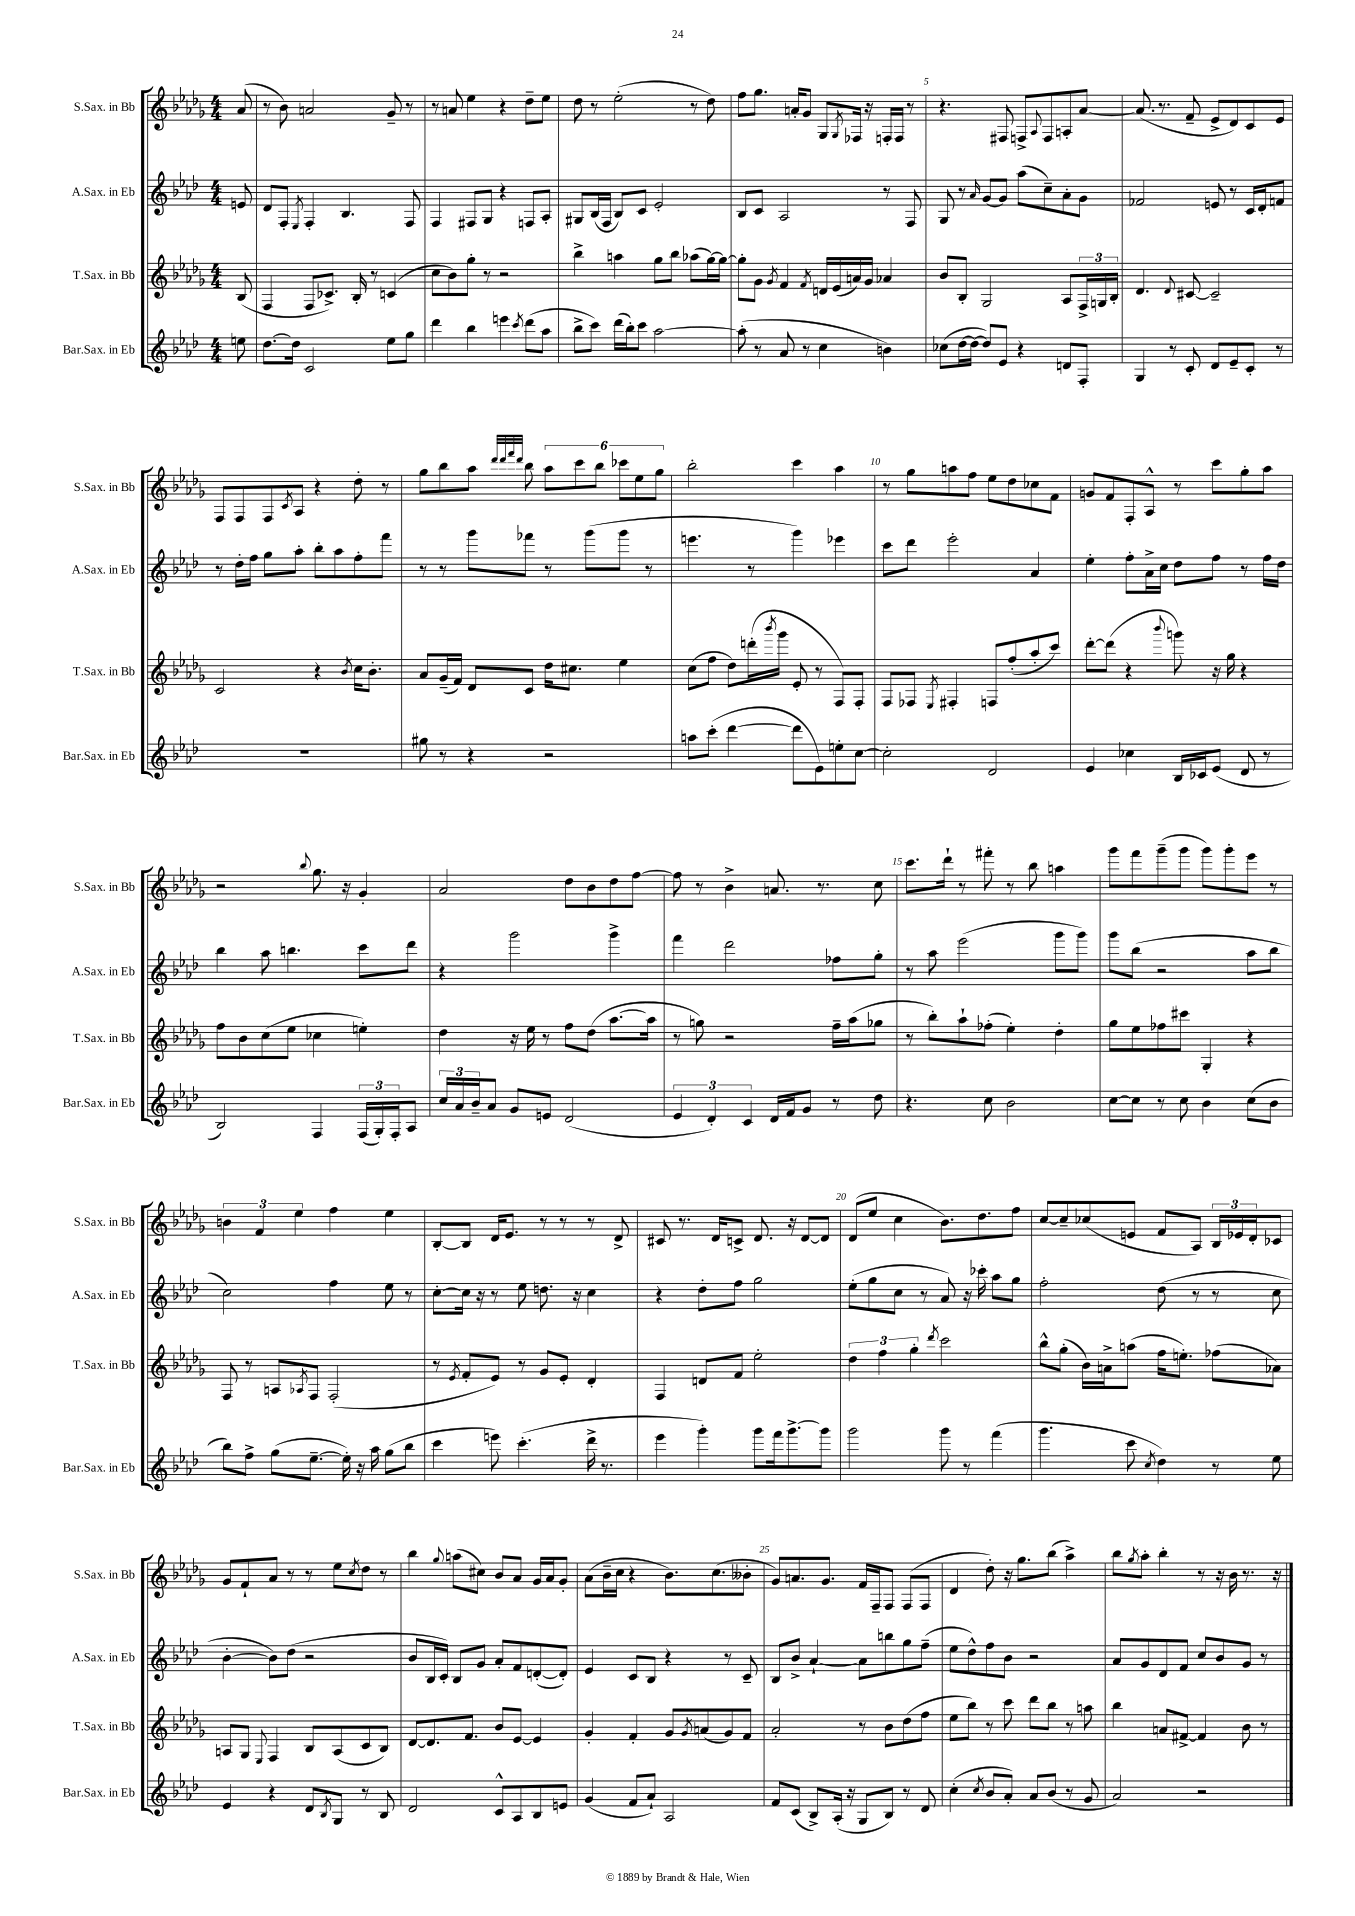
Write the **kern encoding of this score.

**kern	**kern	**kern	**kern
*staff4	*staff3	*staff2	*staff1
*clefG2	*clefG2	*clefG2	*clefG2
*k[b-e-a-d-]	*k[b-e-a-d-g-]	*k[b-e-a-d-]	*k[b-e-a-d-g-]
*M4/4	*M4/4	*M4/4	*M4/4
8ee	(8B-	8e	(8a-
=	=	=	=
[8.dd-	4F	8d-	8r
.	.	8F'	8b-)
16dd-]	.	.	.
.	.	8qE-	.
2c	8F	4F'	2a
.	8.c-^)	.	.
.	.	4.B-	.
.	16B-'	.	.
.	8r	.	.
8ee-	(4c	.	8g-~
8gg	.	8F	8r
=	=	=	=
4ddd-	8cc	4F	8r
.	8b-)	.	8a
4bb-	8gg-'	8F#	4ee-
.	8r	8G	.
4eee	2r	4r	4r
8qccc	.	.	.
(8ddd-	.	8F	8dd-~
8aa-	.	8A-'	8ee-
=	=	=	=
8bb-^	4bb-^	8G#	8dd-
8ccc)	.	(16B-	8r
.	.	16F	.
(16ddd-	4aa	8B-)	(2ee-'
16bb-')	.	.	.
8ccc	.	8c	.
[2aa-	8gg-	2e-'	.
.	8bb-	.	.
.	(8aa-	.	8r
.	[16gg-)	.	8dd-)
.	16gg-_	.	.
=	=	=	=
(8aa-']	8gg-']	8B-	8ff
8r	8g-	8c	8.gg-
.	8qg-	.	.
8a-	4f	2A-	.
.	.	.	16a'
8r	.	.	8g-
.	8qf	.	.
4cc	16d	.	8G-
.	(16e-	.	.
.	.	.	8qG-
.	16a)	.	16F-
.	16g-	.	16r
4b)	4a-	8r	16F'
.	.	.	16F
.	.	8F	8r
=	=	=	=
(8cc-	8b-	8G	4.r
[16dd-	8B-'	8r	.
16dd-_	.	.	.
.	.	16qqa-	.
8dd-])	2G-	[8g	.
8e-	.	8g]	8F#
4r	.	(8aa-	8F^
.	.	.	8qqA-
.	.	8cc~)	8F
8d	8A-	8a-'	8A'
8F'	24F^	8g	[8a-
.	24G	.	.
.	24B-'	.	.
=	=	=	=
4G	4.d-	2f-	(8.a-]
.	.	.	8.r
8r	.	.	.
.	8qqd-	.	.
8c'	[8c#	.	8f~
8d-	2c#~]	8e	8e-^
8e-~	.	8r	8d-)
8c'	.	16c	8c
.	.	16d-'	.
8r	.	8f	8e-
=	=	=	=
1r	2c	8r	8F
.	.	16dd-'	8F
.	.	16ff	.
.	.	8gg	8F
.	.	.	8qc
.	.	8aa-'	8A-
.	4r	8bb-'	4r
.	.	8aa-	.
.	8qb-	.	.
.	16cc	8ff'	8dd-'
.	8.b-'	.	.
.	.	8fff	8r
=	=	=	=
8gg#	8a-	8r	8gg-
8r	(16g-~	8r	8bb-
.	16f)	.	.
4r	8d-	8ggg	8aa-
.	.	.	32qqddd-
.	.	.	32qqddd-
.	.	.	32qqfff
.	.	.	32qqddd-
.	8c	8fff-	8bb-
2r	16dd-	8r	12aa-
.	8.cc#	.	.
.	.	.	12ccc
.	.	(8ggg	.
.	.	.	12bb-
.	4ee-	8ggg	12ccc-
.	.	.	12ee-
.	.	8r	.
.	.	.	12gg-
=	=	=	=
8aa	(8cc	4.eee	2bb-'
(8ccc'	8ff	.	.
[4ddd-	8dd-)	.	.
.	(16ddd'	8r	.
.	8qbbb-	.	.
.	16ggg-	.	.
8ddd-]	8e-'	4ggg)	4ccc
8e-)	8r	.	.
8ee'	8F)	4eee-	4aa-
[8cc	8F'	.	.
=	=	=	=
2cc']	8F	8ccc	8r
.	8F-	8ddd-	8gg-
.	8qE-	.	.
.	4F#'	2eee-'	8aa
.	.	.	8ff
2d-	8F	.	8ee-
.	(8ff'	.	8dd-
.	8aa-'	4a-	8cc-
.	8ccc)	.	8f
=	=	=	=
4e-	[8ddd-'	4ee-'	8g
.	(8ddd-]	.	8f
4cc-	4r	8ff'	8F'
.	.	16a-^	8A-^^
.	.	16cc	.
.	8qqbbb-	.	.
16B-	8ggg)	8dd-	8r
16c-	.	.	.
(8e-	16r	8ff	8ccc
.	16gg-	.	.
8d-	4r	8r	8gg-'
8r	.	16ff	8aa-
.	.	16dd-	.
=	=	=	=
2B-)	8ff	4bb-	2r
.	8b-	.	.
.	(8cc	8aa-	.
.	8ee-	4.bb	.
.	.	.	8qqbb-
4F	4cc-	.	8.gg-
.	.	.	16r
(24F	4ee')	8ccc	4g-'
24G')	.	.	.
24F'	.	.	.
8A-	.	8ddd-	.
=	=	=	=
24cc	4dd-	4r	2a-
24a-	.	.	.
24b-~	.	.	.
8a-	.	.	.
8g	16r	2ggg	.
.	16ee-	.	.
8e	8r	.	.
(2d-	8ff	.	8dd-
.	(8dd-	.	8b-
.	[8.aa-	4ggg^	8dd-
.	.	.	[8ff
.	16aa-]	.	.
=	=	=	=
6e-	8r	4fff	8ff]
.	8gg)	.	8r
6d-')	.	.	.
.	2r	2ddd-	4b-^
6c	.	.	.
16d-	.	.	8.a
16f	.	.	.
8g	.	.	.
.	.	.	8.r
8r	16ff~	8ff-	.
.	(16aa-	.	.
8dd-	8gg-	8gg'	8cc
=	=	=	=
4.r	8r	8r	8.ccc
.	8bb-')	8aa-	.
.	.	.	16ddd-`
.	8aa-`	(2eee-	8r
8cc	(8ff-'	.	8fff#'
2b-	4ee-')	.	8r
.	.	.	8bb-
.	4dd-'	8ggg	4aa
.	.	8ggg)	.
=	=	=	=
[8cc	8gg-	8ggg	8ggg-
8cc]	8ee-	(8bb-	8fff
8r	8ff-	2r	(8ggg-~
8cc	8ccc#	.	8ggg-
4b-	4G-'	.	8ggg-)
.	.	.	8ggg-'
(8cc	4r	8aa-	8eee-
8b-	.	8bb-	8r
=	=	=	=
8bb-)	8F	2cc)	6b
8ff^	8r	.	.
.	.	.	6f
(8gg	8A	.	.
.	.	.	6ee-
.	8qA-	.	.
[8.ee-~	8F	.	.
.	(2F'	4ff	4ff
16ee-'])	.	.	.
16r	.	.	.
16aa-	.	.	.
(8gg	.	8ee-	4ee-
8bb-	.	8r	.
=	=	=	=
4ccc	8r	[8cc'	[8B-'
.	8qe-	.	.
.	8f'	16cc]	8B-]
.	.	16r	.
8eee)	8e-)	8r	16d-
.	.	.	8.e-
(4.ccc'	8r	8ee-	.
.	8g-	8.dd	8r
.	8e-'	.	8r
.	.	16r	.
16ddd-^	4d-'	4cc	8r
8.r	.	.	.
.	.	.	8d-^
=	=	=	=
4eee-	4F	4r	8c#
.	.	.	8.r
4ggg')	8d	8dd-'	.
.	.	.	16d-
.	8f	8ff	8c^
8ggg	2ee-'	2gg	8.d-
16fff	.	.	.
[8.ggg^	.	.	16r
.	.	.	[8d-
8ggg]	.	.	8d-]
=	=	=	=
2ggg	6dd-	(8ee-'	(8d-
.	.	8gg	8ee-
.	6ff	.	.
.	.	8cc	4cc
.	6gg-'	.	.
.	.	8r	.
.	8qddd-	.	.
8ggg	2ccc	8a-)	8.b-)
8r	.	16r	.
.	.	16ccc-'	8.dd-
(4fff	.	8aa-	.
.	.	8gg	8ff
=	=	=	=
4.ggg	8bb-^^	2ff'	[8cc
.	(8gg-'	.	8cc~]
.	16b-)	.	(8cc-
.	16a^	.	.
8ccc	(8aa	.	8e
8qcc	.	.	.
4dd-)	16ff	(8dd-	8f
.	8.ee')	.	.
.	.	8r	8A-)
8r	(8ff-	8r	24B-
.	.	.	24e-
.	.	.	24d-'
8ee-	8a-)	8cc	8c-
=	=	=	=
4e-	8A	[4b-'	8g-
.	8G-	.	8f`
.	8qqE-	.	.
4r	4F	8b-])	8a-
.	.	(8dd-	8r
8d-	8B-	2r	8r
8qB-	.	.	.
8G	(8A	.	8ee-
.	.	.	8qcc
8r	8c	.	8dd-
8B-	8B-)	.	8r
=	=	=	=
2d-	[8d-	8b-	4bb-
.	8.d-]	16B-	.
.	.	16c')	.
.	.	.	8qqgg-
.	.	8B-	(8aa
.	8.f	.	.
.	.	8g	8cc#)
8c^^	8b-	8a-'	8b-
8A-	[8e-	8f	8a-
8B-	4e-]	([8d'	16g-
.	.	.	16a-
8e	.	8d'])	8g-'
=	=	=	=
(4g	4g-'	4e-	(8a-
.	.	.	16b-~
.	.	.	16cc
8f	4f'	8c	4r
8a-`)	.	8B-	.
2A-	8g-	4r	8.b-)
.	8qg-	.	.
.	(8a	.	.
.	.	.	(8.cc
.	8g-)	8r	.
.	8f	8c~	8b--'
=	=	=	=
8f	2a-'	8B-	8g-)
(8c	.	8b-^	8.a
8B-^)	.	[4a-`	.
.	.	.	8.g-
(16A-'	.	.	.
16r	.	.	.
8G	8r	8a-]	16f
.	.	.	16F~
8B-)	8b-	8bb	8F
8r	(8dd-	8gg	(8F
8d-	8ff	(8ff~	8F
=	=	=	=
(4cc'	8ee-	8ee-	4d-
.	8bb-)	8dd-^^)	.
8qcc	.	.	.
8b-	8r	8ff	8dd-')
8a-')	8ccc	8b-	16r
.	.	.	8.gg-
8a-	8ddd-	2r	.
(8b-	8bb-	.	(8bb-
8r	8r	.	4aa-^)
8g	8aa	.	.
=	=	=	=
2a-)	4bb-	8a-	8bb-
.	.	.	8qgg-
.	.	8g	8aa-'
.	8a	8d-	4bb-'
.	[8f#^	8f	.
2r	4f#]	8cc	8r
.	.	8b-	16r
.	.	.	16b-
.	8b-	8g	8.r
.	8r	8r	.
.	.	.	16r
==	==	==	==
*-	*-	*-	*-
